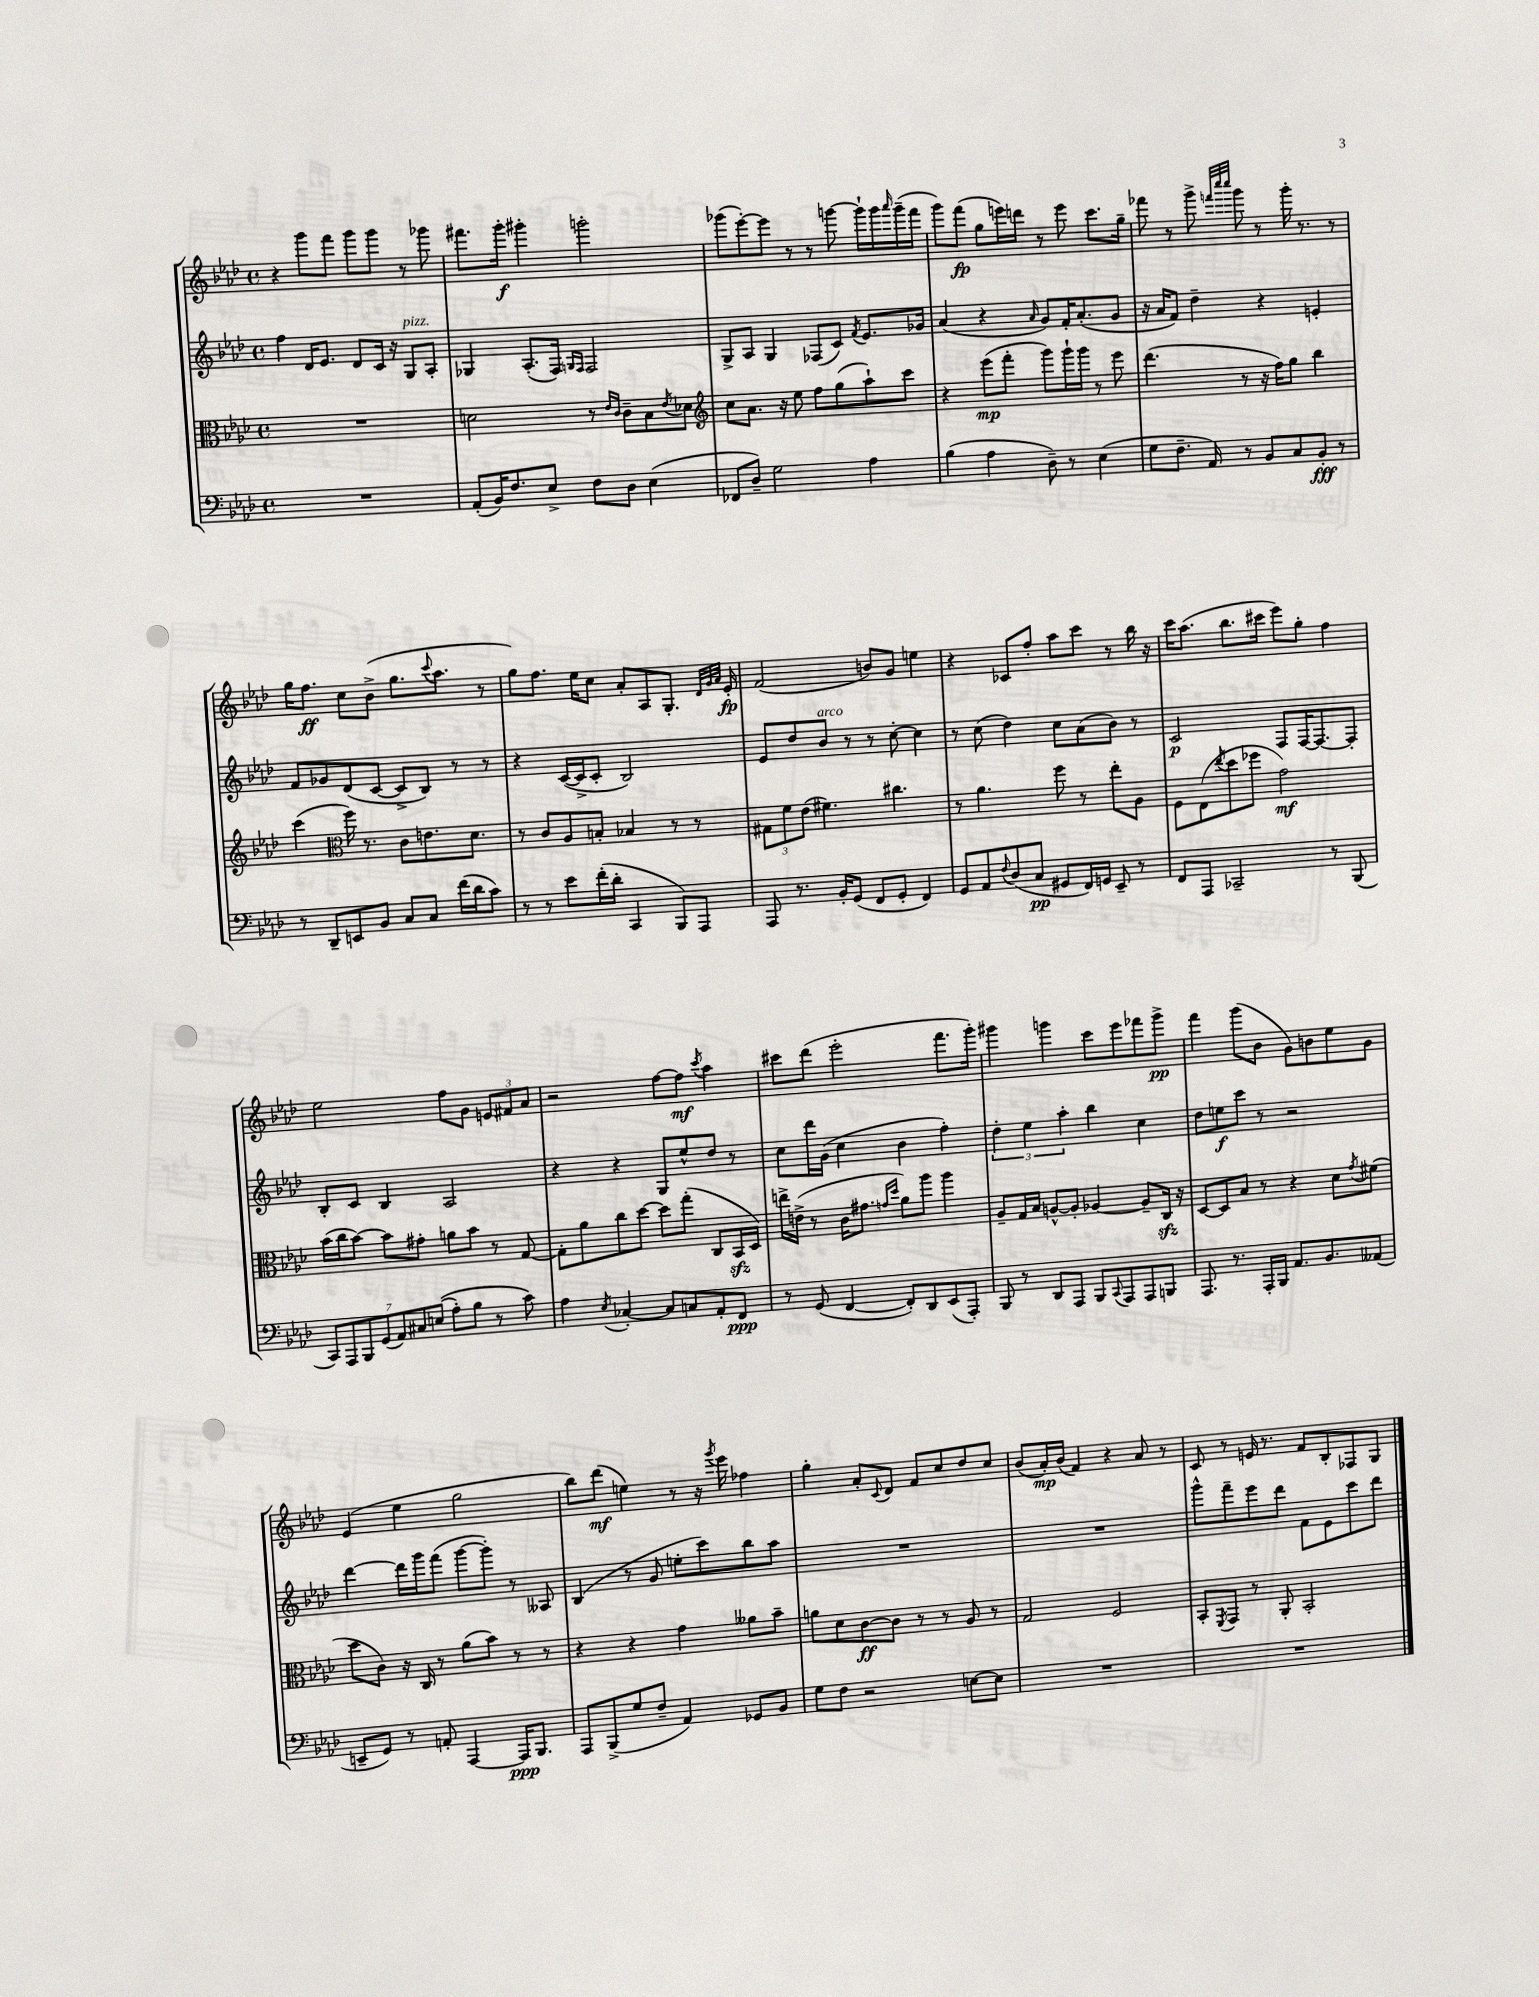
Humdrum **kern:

**kern	**kern	**kern	**kern
*staff4	*staff3	*staff2	*staff1
*clefF4	*clefC3	*clefG2	*clefG2
*k[b-e-a-d-]	*k[b-e-a-d-]	*k[b-e-a-d-]	*k[b-e-a-d-]
*M4/4	*M4/4	*M4/4	*M4/4
*met(c)	*met(c)	*met(c)	*met(c)
1r	1r	4ff	4r
.	.	16d-	8ggg
.	.	8.e-	.
.	.	.	8fff
.	.	8d-	8ggg
.	.	16c	8ggg
.	.	16r	.
.	.	8G	8r
.	.	8A-'	8ggg-
=	=	=	=
(8AA-'	2d	4G-	8.fff#
16BB-)	.	.	.
8.F	.	.	16ggg'
.	.	(8.A-'	4ggg#'
8E-^	.	.	.
.	.	16F)	.
.	.	16qqG	.
.	.	16qqF	.
8F	8r	2F	2ggg'
.	16qqe-	.	.
.	16qqc	.	.
8D-	8c~	.	.
(4E-	8B-	.	.
.	8qe-	.	.
.	8d-	.	.
=	=	=	=
*	*clefG2	*	*
8FF-	8cc	8G^	(8ggg-
8D-~)	8.a-	8A-	[8eee-')
2G	.	4G	8eee-]
.	16r	.	.
.	8ee-	.	8r
.	8ff	(8F-	8r
.	(8gg	8c)	[8ggg
.	.	8qf	.
4A-	8aa-`)	8.e-	16ggg`]
.	.	.	16ggg
.	.	.	16qqaaa-
.	8ccc	.	(16ggg~
.	.	16g-	16fff
=	=	=	=
(4B-	4r	(4a-	8ggg)
.	.	.	(8fff
4A-	(8eee-	4r	8gg
.	8fff'	.	16eee)
.	.	.	16ddd
.	.	16qqa-	.
8D-~)	8ggg)	8g)	8r
8r	16ggg`	16f'	8eee
.	16ggg	(8.a-'	.
(4E-	8r	.	8.ccc
.	8eee-	8g	.
.	.	.	16gg~
=	=	=	=
8G	(4.ddd-	16r	8fff-
.	.	16a-	.
8.F~	.	8f)	8r
.	.	4dd-~	8ggg^
16AA-)	.	.	.
.	.	.	32qqfff
.	.	.	32qqcccc
.	.	.	32qqcccc
8r	8r	.	8ggg
8BB-	16r	4r	8r
.	16ff)	.	.
8C	8gg	.	16ggg'
.	.	.	8.r
8BB-'	4bb-	4e'	.
8r	.	.	8r
=	=	=	=
8r	(4ccc	8f	16gg
.	.	.	8.ff
8DD-~	.	8g-	.
*	*clefC3	*	*
8EE	16ff)	(8d-	8cc
.	8.r	.	.
8BB-	.	[8c	(8b-^
8C	8c	8c^]	8.gg
8C	8.e	8B-)	.
.	.	.	8qqccc
.	.	.	8.aa-
(16f	.	8r	.
16d-	8.d-	.	.
8c)	.	8r	8r
=	=	=	=
8r	8r	4r	8gg)
8r	8c	.	8.ff
8e-	8A-	([16c	.
.	.	16c^]	16ee-
(16f'	8B'	8c'	8cc
16d-'	.	.	.
4CC	4B-	2B-)	8a-'
.	.	.	8A-
8BBB-)	8r	.	8.G'
8AAA-	8r	.	.
.	.	.	32qqd-
.	.	.	32qqg
.	.	.	32qqa-
.	.	.	16e-'
=	=	=	=
8AAA-	12G#	8e-	(2f
.	12f	.	.
8.r	.	8dd-	.
.	(12e-	.	.
.	4.f#)	8b-	.
16BB-'	.	.	.
(8GG	.	8r	.
8FF	.	8r	8b)
8GG'	4.cc#	[8cc'	8g
4FF)	.	4cc]	4ee
=	=	=	=
8GG	8r	8r	4r
8AA-	4.a-	(8cc	.
8qqF	.	.	.
(8D-	.	4dd-)	8c-
8C	.	.	8ff'
8GG#	8ff	8cc	8aa-
16FF)	8r	(8a-	8ccc
16GG	.	.	.
8EE-~	8ee-'	8b-)	8r
8r	8A-	8r	16bb-
.	.	.	16r
=	=	=	=
8FF	8F	2c	16ccc
.	.	.	(8.aa-
8AAA-	(8E-	.	.
.	8qee-	.	.
2CC-~	8dd-	.	8.bb-
.	8ff-	.	.
.	.	.	16ccc#
.	2g)	8F	8eee-)
.	.	[16F	8gg'
.	.	8.F_	.
8r	.	.	4ff
(8BBB-	.	8F']	.
=	=	=	=
14CC)	(16b-	8B-'	2ee-
.	16cc	.	.
14AAA-	.	.	.
.	[8b-)	8c	.
14BBB-	.	.	.
(14GG	.	.	.
.	8b-]	4B-	.
14AA-)	.	.	.
14C#	.	.	.
.	8g#'	.	.
&((14E	.	.	.
8A-')	8a	2A-	8ff
8B-	8b-	.	8g
8r	8r	.	12e
.	.	.	12f#
8c&)	[8G	.	.
.	.	.	12a-
=	=	=	=
4A-	8G']	4r	2r
.	8a-	.	.
8qE-	.	.	.
[4C-'	8cc	4r	.
.	[8dd-	.	.
8C-]	8dd-]	8G	[8ff
8C	(8gg'	8ee-^^	8ff]
.	.	.	8qccc
8AA-'	8C	8dd-	4aa-
8FF	16BB-	8r	.
.	16D-)	.	.
=	=	=	=
8r	16ee^	8cc	8ccc#
.	(16e^	.	.
(8GG	8r	16ddd-	(8ddd-
.	.	(16g	.
[4FF	16c	4cc	2eee-'
.	8.g#	.	.
.	16qqg	.	.
.	16qqdd-	.	.
8FF'])	8a-)	4b-	.
8DD-	8aa-	.	.
(8EE-	4aa-	4ff')	8.fff
8AAA-')	.	.	.
.	.	.	16ggg')
=	=	=	=
8BBB-	8A-~	6dd-'	4ggg#
8r	16G	.	.
.	.	6ee-	.
.	16B-	.	.
8DD-	[8A^^	.	4ggg
.	.	6aa-'	.
8AAA-	8A']	.	.
8BBB-	[4A-	4bb-	8ccc
8qqCC	.	.	.
8AAA-	.	.	8eee-
8AAA-	8A-~]	4cc	8fff-
8BBB	16C	.	8ggg^
.	16r	.	.
=	=	=	=
8.AAA-	[8D-	8dd-	4fff
.	8D-]	8ee	.
8.r	.	.	.
.	8B-	8ccc	(8ggg
16AAA-'	8r	8r	8b-
16BBB-	.	.	.
8.AA-	4r	2r	8g)
.	.	.	8b
8.BB-	.	.	.
.	8d-	.	8ee-
.	8qg	.	.
(8AA--	(8f#	.	8g
=	=	=	=
8EE~	8dd-	[4ddd-	(4e-
8GG)	8c)	.	.
8r	16r	16ddd-]	4ee-
.	16C	16ggg	.
8AA'	8r	(8fff	.
[4AAA-	(8a-	[8ggg	2gg
.	8b-)	8ggg'])	.
16AAA-]	8r	8r	.
8.BBB-	.	.	.
.	8r	8A--	.
=	=	=	=
8AAA-	4r	(4B-	8bb-)
(8BBB-^	.	.	(8ddd-
8G	4r	8r	4ee)
8F~	.	8g	.
4AA-)	4g	8ee'	8r
.	.	8ccc)	16r
.	.	.	8qggg
.	.	.	16eee-
8GG-	8a--	8bb-	4ff-
8BB-	8b-~	8aa-	.
=	=	=	=
8G	8a	1r	4gg'
8F	8d-	.	.
2r	[8c	.	8a-'
.	.	.	8qqc
.	8c]	.	8d-
.	8r	.	8f
.	8r	.	8cc
[8E	8A-	.	8dd-
8E]	8r	.	8cc
=	=	=	=
1r	2G	1r	(8b-
.	.	.	16a-')
.	.	.	(16b-
.	.	.	4f)
.	2F	.	4r
.	.	.	8a-
.	.	.	8r
=	=	=	=
1r	8BB-'	8ggg^^	8c
.	8qFF	.	.
.	8GG	8fff~	8r
.	8r	8eee-	16e
.	.	.	8.r
.	8AA-'	8ddd-	.
.	2BB-'	8f	8f
.	.	8e-	8B-'
.	.	8ccc	8F-
.	.	8ddd-	8G
==	==	==	==
*-	*-	*-	*-
